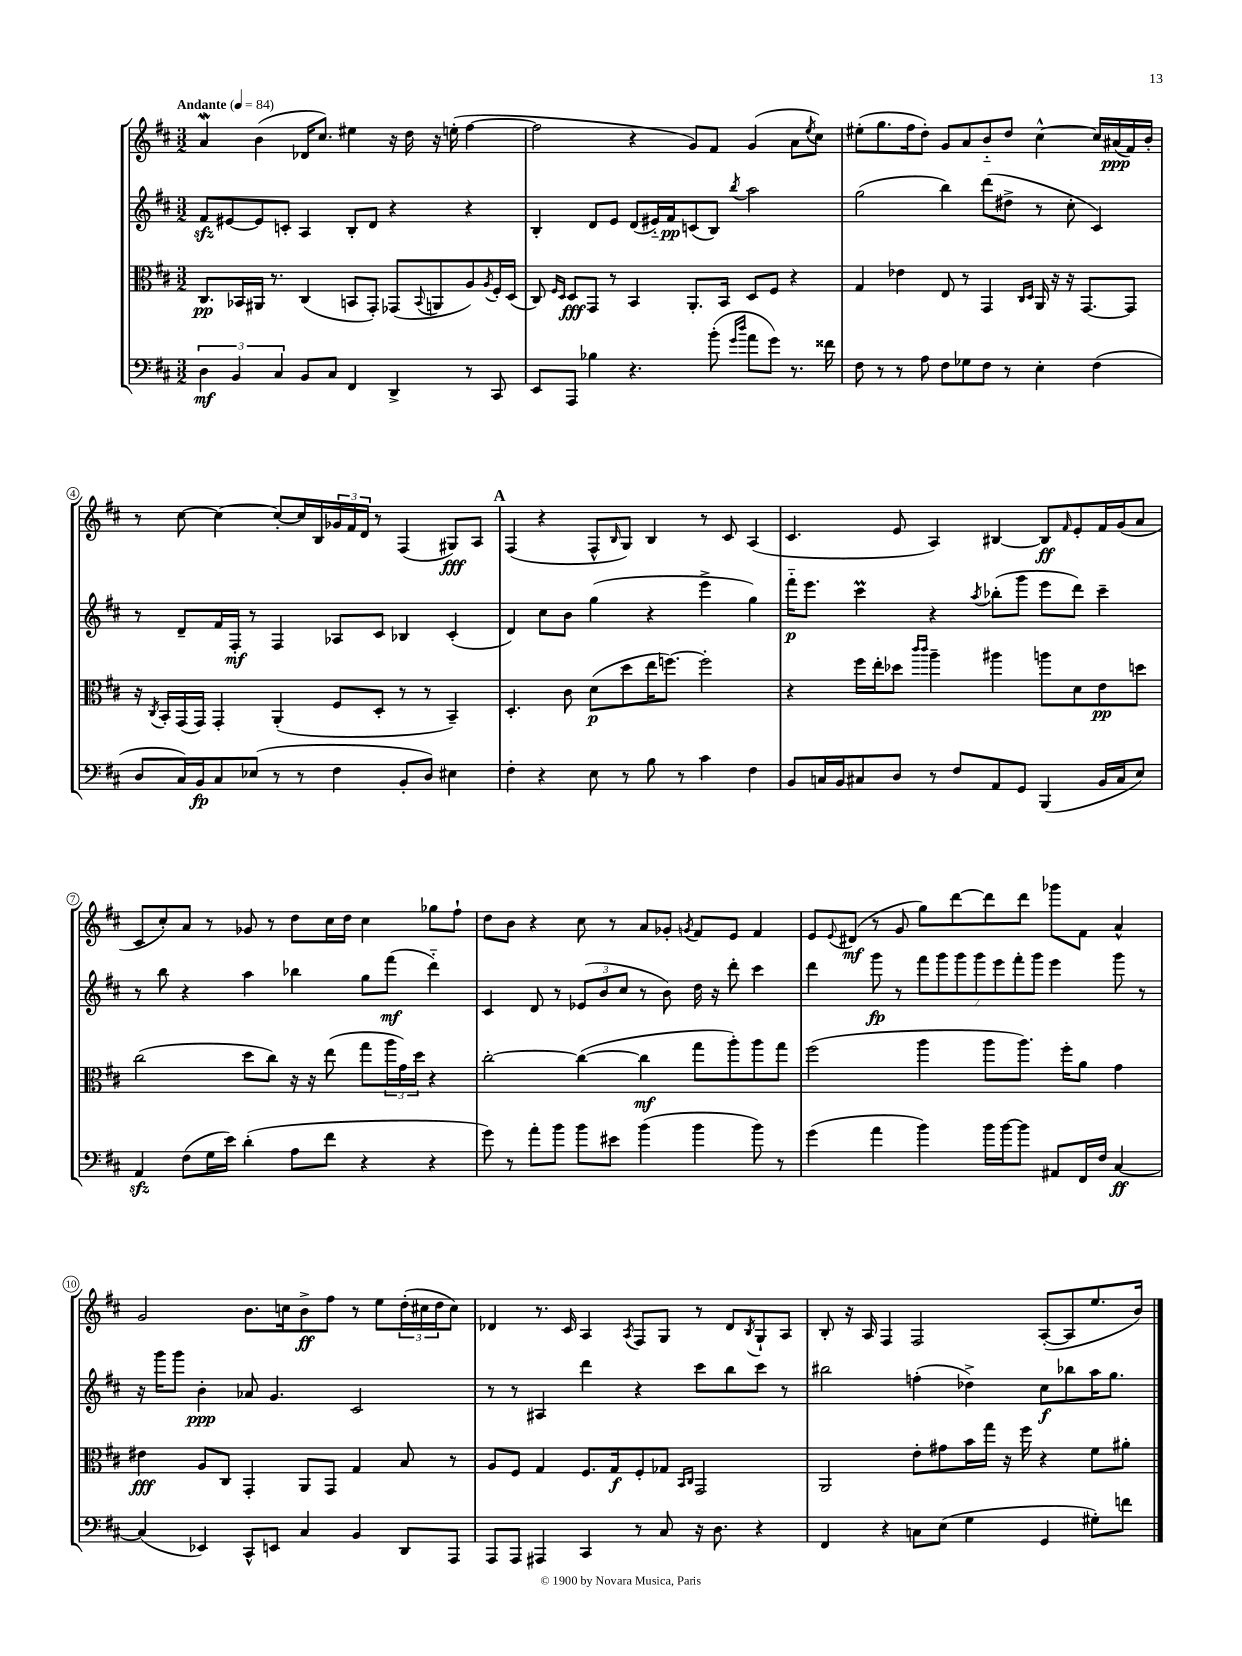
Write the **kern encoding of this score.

**kern	**dynam	**kern	**dynam	**kern	**dynam	**kern	**dynam
*part4	*part4	*part3	*part3	*part2	*part2	*part1	*part1
*staff4	*staff4	*staff3	*staff3	*staff2	*staff2	*staff1	*staff1
*clefF4	*	*clefC3	*	*clefG2	*	*clefG2	*
*k[f#c#]	*	*k[f#c#]	*	*k[f#c#]	*	*k[f#c#]	*
*M3/2	*	*M3/2	*	*M3/2	*	*M3/2	*
*MM84	*	*MM84	*	*MM84	*	*MM84	*
=1	=1	=1	=1	=1	=1	=1	=1
!	!	!	!	!	!	!LO:TX:a:B:t=Andante	!
6D\	mf	8.C#/L	pp	8f#zz/L	.	4aW/	.
.	.	.	.	[8e#X/	.	.	.
6BB/	.	.	.	.	.	.	.
.	.	16BB-X/L	.	.	.	.	.
.	.	16AA#X/JJ	.	8e#/]	.	(4b\	.
.	.	8.r	.	.	.	.	.
6C#/	.	.	.	.	.	.	.
.	.	.	.	8cn'/J	.	.	.
8BB/L	.	(4C#/	.	4A/	.	16d-X/KL	.
.	.	.	.	.	.	8.cc#/J)	.
8C#/J	.	.	.	.	.	.	.
4FF#/	.	8BBn/L	.	8B'/L	.	4ee#X\	.
.	.	8GG'/J)	.	8d/J	.	.	.
4DD^/	.	(8GG-X/L	.	4r	.	16r	.
.	.	.	.	.	.	16dd\	.
.	.	8qqBB/	.	.	.	.	.
.	.	8AAn/	.	.	.	16r	.
.	.	.	.	.	.	(16een'\	.
8r	.	8A/)	.	4r	.	[4ff#\	.
.	.	8qA/	.	.	.	.	.
8CC#/	.	16F#'/L	.	.	.	.	.
.	.	(16D/JJ	.	.	.	.	.
=2	=2	=2	=2	=2	=2	=2	=2
8EE/L	.	8C#/)	.	4B'/	.	2ff#\]	.
.	.	16qqF#/LL	.	.	.	.	.
.	.	16qqD/JJ	.	.	.	.	.
8AAA/J	.	8D/L	fff	.	.	.	.
4B-X\	.	8GG/J	.	8d/L	.	.	.
.	.	8r	.	8e/J	.	.	.
4.r	.	4BB/	.	(8d/L	.	4r	.
.	.	.	.	16e#X/L)	.	.	.
.	.	.	.	16f#/J	pp	.	.
.	.	8.AA'/L	.	(8cn/	.	8g/L)	.
(8b'\	.	.	.	8B/J)	.	8f#/J	.
.	.	16BB/Jk	.	.	.	.	.
16qqg/LL	.	.	.	.	.	.	.
16qqdd/JJ	.	.	.	8qbb/	.	.	.
8a\L	.	8D/L	.	2aa\	.	(4g/	.
8g\J)	.	8F#/J	.	.	.	.	.
8.r	.	4r	.	.	.	8a\L	.
.	.	.	.	.	.	8qee/	.
.	.	.	.	.	.	8cc#\J)	.
16f##X\	.	.	.	.	.	.	.
=3	=3	=3	=3	=3	=3	=3	=3
8F#\	.	4G/	.	(2gg\	.	(8ee#X'\L	.
8r	.	.	.	.	.	8.gg\	.
8r	.	4e-X\	.	.	.	.	.
.	.	.	.	.	.	16ff#\k	.
8A\	.	.	.	.	.	8dd'\J)	.
8F#\L	.	8E/	.	4bb\)	.	8g/L	.
8G-X\	.	8r	.	.	.	8a/	.
8F#\J	.	4GG/	.	(8ddd\L	.	8b/	.
8r	.	.	.	8dd#X^\J	.	8dd/J	.
.	.	16qqC#/LL	.	.	.	.	.
.	.	16qqD/JJ	.	.	.	.	.
4E'\	.	16AA/	.	8r	.	[4cc#^^\	.
.	.	16r	.	.	.	.	.
.	.	16r	.	8cc#'\	.	.	.
.	.	[8.GG/L	.	.	.	.	.
(4F#\	.	.	.	4c#/)	.	16cc#/LL]	.
.	.	.	.	.	.	(16a#X/	ppp
.	.	8GG/J]	.	.	.	16f#/)	.
.	.	.	.	.	.	16b'/JJ	.
!!LO:LB:g=z
=4	=4	=4	=4	=4	=4	=4	=4
8D/L	.	16r	.	8r	.	8r	.
.	.	8qC#/	.	.	.	.	.
.	.	16BB'/LL	.	.	.	.	.
16C#/L)	.	(16GG/	.	8d~/L	.	[8cc#\	.
16BB/J	fp	16GG/JJ)	.	.	.	.	.
8C#/	.	4GG'/	.	16f#/L	.	4cc#\_	.
.	.	.	.	16F#'/JJ	mf	.	.
(8E-X/J	.	.	.	8r	.	.	.
8r	.	(4AA'/	.	4F#/	.	8cc#'/L_	.
8r	.	.	.	.	.	16cc#/L]	.
.	.	.	.	.	.	16B/	.
4F#\	.	8F#/L	.	8A-X/L	.	24g-X/	.
.	.	.	.	.	.	24f#/	.
.	.	.	.	.	.	24d/JJ	.
.	.	8D'/J	.	8c#/J	.	8r	.
8BB'/L	.	8r	.	4B-X/	.	(4F#/	.
8D/J)	.	8r	.	.	.	.	.
4E#X\	.	4BB~/)	.	(4c#'/	.	8G#X/L)	fff
.	.	.	.	.	.	8A/J	.
!!LO:REH:place=s1:t=A
=5	=5	=5	=5	=5	=5	=5	=5
4F#'\	.	4.D'/	.	4d/)	.	(4F#/	.
4r	.	.	.	8cc#\L	.	4r	.
.	.	8c#\	.	8b\J	.	.	.
8E\	.	(8d\L	p	(4gg\	.	8F#^^/L	.
.	.	.	.	.	.	16qqB/	.
8r	.	8dd\	.	.	.	8G/J)	.
8B\	.	16ee\K	.	4r	.	4B/	.
.	.	[8.ffn\J)	.	.	.	.	.
8r	.	.	.	.	.	.	.
4c#\	.	2ff'\]	.	4eee^\	.	8r	.
.	.	.	.	.	.	8c#/	.
4F#\	.	.	.	4gg\)	.	(4A/	.
=6	=6	=6	=6	=6	=6	=6	=6
8BB/L	.	4r	.	16fff#\KL	p	4.c#/	.
.	.	.	.	8.eee\J	.	.	.
16Cn/L	.	.	.	.	.	.	.
16BB/J	.	.	.	.	.	.	.
8C#X/	.	16ff#\LL	.	4ccc#m\	.	.	.
.	.	16ee'\J	.	.	.	.	.
8D/J	.	8dd-X\J	.	.	.	8e/	.
.	.	16qqccc#/LL	.	.	.	.	.
.	.	16qqccc#/JJ	.	.	.	.	.
8r	.	4aa~\	.	4r	.	4A/)	.
8F#/L	.	.	.	.	.	.	.
.	.	.	.	8qaa/	.	.	.
8AA/	.	4aa#X\	.	(8bb-X'\L	.	[4B#X/	.
8GG/J	.	.	.	8ggg\J	.	.	.
(4BBB/	.	8aan\L	.	8eee\L	.	8B#/L]	ff
.	.	.	.	.	.	16qqf#/	.
.	.	8d\	.	8ddd\J)	.	8e'/	.
16BB/LL	.	8e\	pp	4ccc#~\	.	16f#/L	.
16C#/J	.	.	.	.	.	(16g/J	.
8E/J)	.	8ddn\J	.	.	.	8a/J	.
!!LO:LB:g=z
=7	=7	=7	=7	=7	=7	=7	=7
4AAzz/	.	(2cc#\	.	8r	.	8c#/L	.
.	.	.	.	8bb\	.	8cc#'/)	.
(8F#\L	.	.	.	4r	.	8a/J	.
16G\L	.	.	.	.	.	8r	.
16e\JJ)	.	.	.	.	.	.	.
(4d'\	.	8dd\L	.	4aa\	.	8g-X/	.
.	.	8cc#\J)	.	.	.	8r	.
8A\L	.	16r	.	4bb-X\	.	8dd\L	.
.	.	16r	.	.	.	.	.
8f#\J	.	(8ee\	.	.	.	16cc#\L	.
.	.	.	.	.	.	16dd\JJ	.
4r	.	8gg\L	.	8gg\L	.	4cc#\	.
.	.	24aa\L	.	(8fff#\J	mf	.	.
.	.	24g\)	.	.	.	.	.
.	.	24dd\JJ	.	.	.	.	.
4r	.	4r	.	4ddd\)	.	8gg-X\L	.
.	.	.	.	.	.	8ff#`\J	.
=8	=8	=8	=8	=8	=8	=8	=8
8g\)	.	[2cc#'\	.	4c#/	.	8dd\L	.
8r	.	.	.	.	.	8b\J	.
8a'\L	.	.	.	8d/	.	4r	.
8b\J	.	.	.	8r	.	.	.
8b\L	.	(4cc#\_	.	(12e-X/L	.	8cc#\	.
.	.	.	.	12b/	.	.	.
8e#X\J	.	.	.	.	.	8r	.
.	.	.	.	12cc#/J	.	.	.
(4b\	.	4cc#\]	mf	8r	.	8a/L	.
.	.	.	.	8b\)	.	8g-X'/J	.
.	.	.	.	.	.	8qgn/	.
4b\	.	8gg\L	.	16dd\	.	8f#/L	.
.	.	.	.	16r	.	.	.
.	.	8aa'\)	.	8ddd'\	.	8e/J	.
8b\)	.	8aa\	.	4ccc#\	.	4f#/	.
8r	.	8gg\J	.	.	.	.	.
=9	=9	=9	=9	=9	=9	=9	=9
(4g\	.	(2ff#\	.	4ddd\	.	8e/L	.
.	.	.	.	.	.	8qqe/	.
.	.	.	.	.	.	(8d#X/J	mf
4a\	.	.	.	8ggg\	fp	8r	.
.	.	.	.	8r	.	8g/	.
4b\)	.	4aa\	.	14fff#\L	.	8gg\L)	.
.	.	.	.	14ggg\	.	.	.
.	.	.	.	.	.	[8ddd\	.
.	.	.	.	14ggg\	.	.	.
.	.	.	.	14ggg\	.	.	.
16b\LL	.	8aa\L	.	.	.	8ddd\]	.
.	.	.	.	14eee\	.	.	.
[16b\J	.	.	.	.	.	.	.
.	.	.	.	14fff#'\	.	.	.
8b\J]	.	8.aa\J)	.	.	.	8ddd\J	.
.	.	.	.	14ggg\J	.	.	.
8AA#X/L	.	.	.	4eee\	.	8ggg-X\L	.
.	.	16ff#'\KL	.	.	.	.	.
16FF#/L	.	8a\J	.	.	.	8f#\J	.
16F#/JJ	.	.	.	.	.	.	.
[4C#/	ff	4g\	.	8ggg\	.	4a^^/	.
.	.	.	.	8r	.	.	.
!!LO:LB:g=z
=10	=10	=10	=10	=10	=10	=10	=10
(4C#/]	.	4e#X\	fff	16r	.	2g/	.
.	.	.	.	16ggg\KL	.	.	.
.	.	.	.	8ggg\J	.	.	.
4EE-X/)	.	8A/L	.	4b'\	ppp	.	.
.	.	8C#/J	.	.	.	.	.
8CC#^^/L	.	4GG'/	.	8a-X/	.	8.b\L	.
8EEn/J	.	.	.	4.g/	.	.	.
.	.	.	.	.	.	16ccn\k	.
4C#/	.	8AA/L	.	.	.	8b^\	ff
.	.	8GG/J	.	.	.	8ff#\J	.
4BB/	.	4G/	.	2c#/	.	8r	.
.	.	.	.	.	.	8ee\L	.
8DD/L	.	8B/	.	.	.	(24dd'\L	.
.	.	.	.	.	.	24cc#X\	.
.	.	.	.	.	.	24dd\J	.
8AAA/J	.	8r	.	.	.	8cc#\J)	.
=11	=11	=11	=11	=11	=11	=11	=11
8AAA/L	.	8A/L	.	8r	.	4d-X/	.
8AAA/J	.	8F#/J	.	8r	.	.	.
4AAA#X/	.	4G/	.	4A#X/	.	8.r	.
.	.	.	.	.	.	16c#/	.
4CC#/	.	8.F#/L	.	4ddd\	.	4A/	.
.	.	16G/k	f	.	.	.	.
.	.	.	.	.	.	8qA/	.
8r	.	8F#'/	.	4r	.	8F#/L	.
8C#/	.	8G-X/J	.	.	.	8G/J	.
.	.	16qqBB/LL	.	.	.	.	.
.	.	16qqC#/JJ	.	.	.	.	.
16r	.	2GG/	.	8ccc#\L	.	8r	.
8.D\	.	.	.	.	.	.	.
.	.	.	.	8bb\	.	8d-/L	.
.	.	.	.	.	.	8qB/	.
4r	.	.	.	8ccc#\J	.	8G`/	.
.	.	.	.	8r	.	8A/J	.
=12	=12	=12	=12	=12	=12	=12	=12
4FF#/	.	2AA/	.	2bb#X\	.	8B'/	.
.	.	.	.	.	.	16r	.
.	.	.	.	.	.	16A/	.
4r	.	.	.	.	.	4F#/	.
8Cn\L	.	8e'\L	.	(4ffn'\	.	2F#/	.
(8E\J	.	8g#X\	.	.	.	.	.
4G\	.	16b\L	.	4dd-X^\)	.	.	.
.	.	16gg\JJ	.	.	.	.	.
.	.	16r	.	.	.	.	.
.	.	16ff#\	.	.	.	.	.
4GG/	.	4r	.	8cc#\L	f	([8A'/L	.
.	.	.	.	8bb-X\	.	8A/]	.
8G#X'\L)	.	8f#\L	.	16aa\K	.	8.ee/	.
.	.	.	.	8.gg\J	.	.	.
8fn\J	.	8a#X'\J	.	.	.	.	.
.	.	.	.	.	.	16b/Jk)	.
==	==	==	==	==	==	==	==
*-	*-	*-	*-	*-	*-	*-	*-
